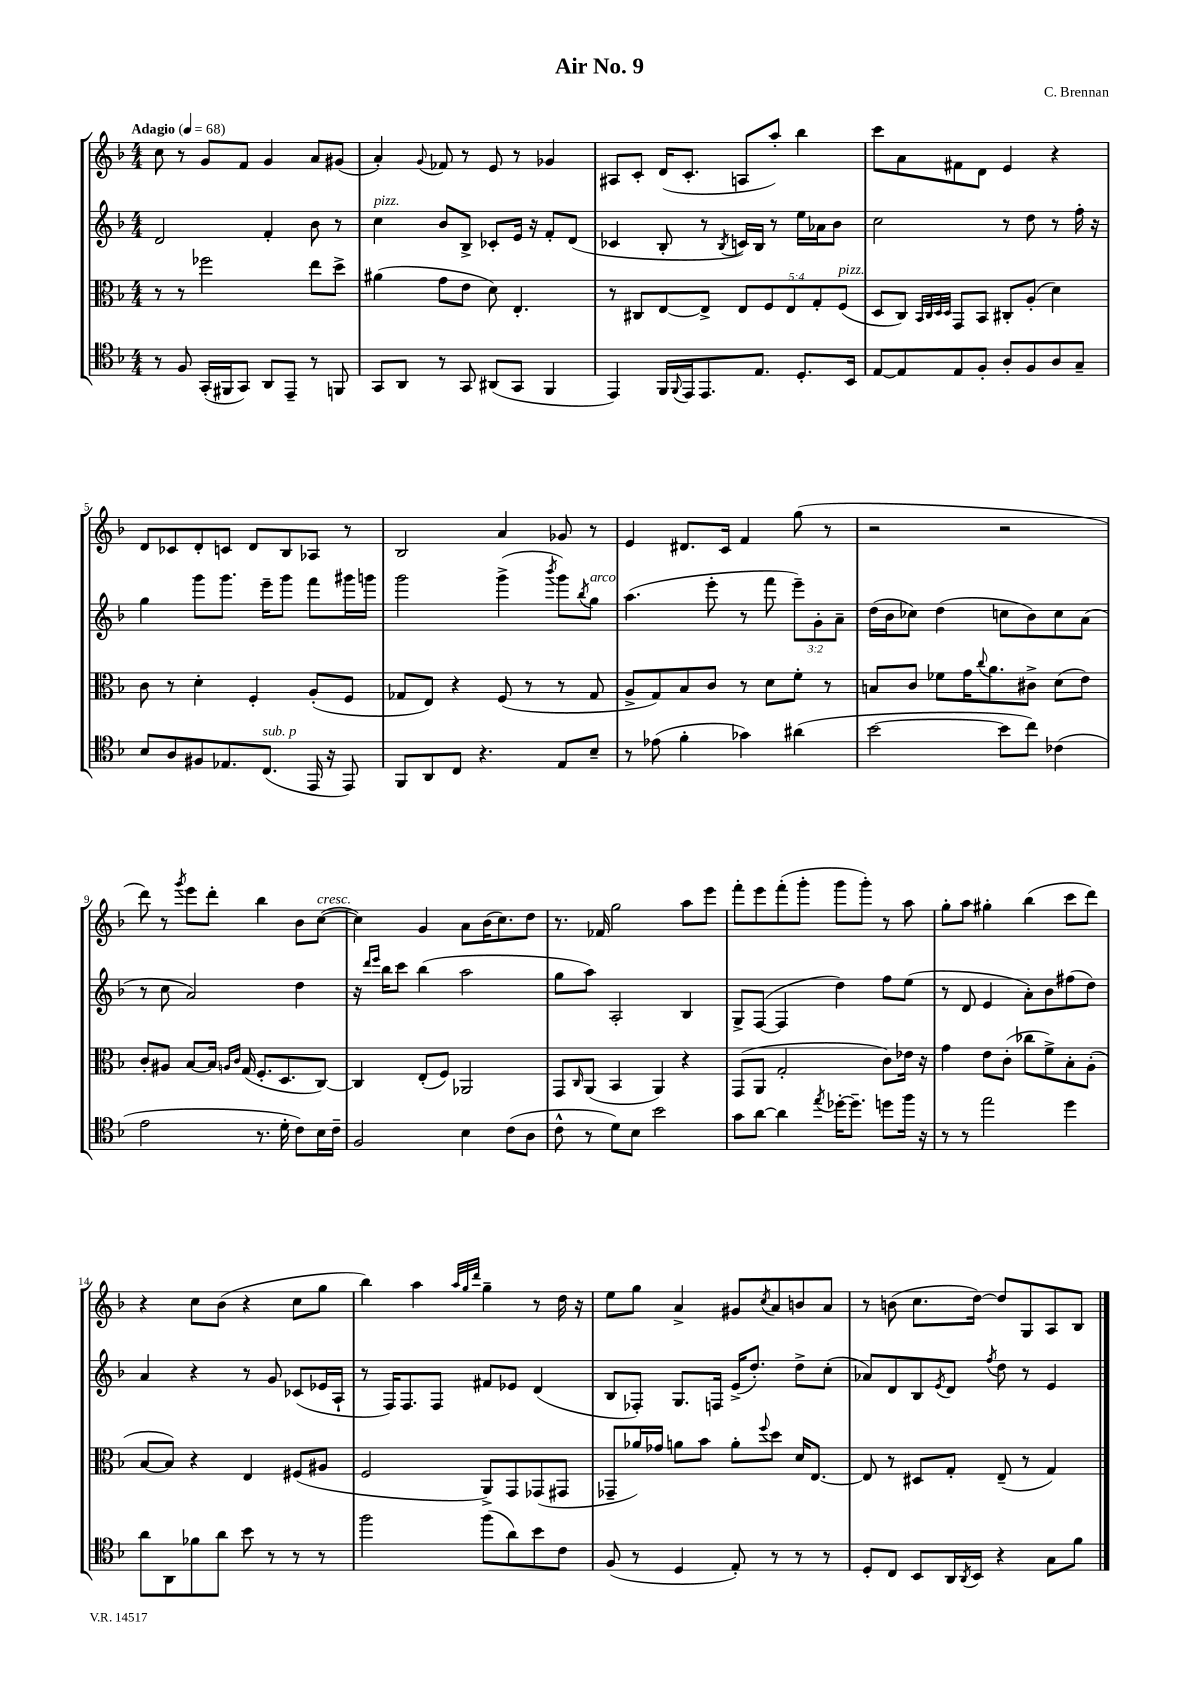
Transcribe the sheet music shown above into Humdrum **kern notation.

**kern	**kern	**kern	**kern
*staff4	*staff3	*staff2	*staff1
*clefC4	*clefC3	*clefG2	*clefG2
*k[b-]	*k[b-]	*k[b-]	*k[b-]
*M4/4	*M4/4	*M4/4	*M4/4
*MM68	*MM68	*MM68	*MM68
8r	8r	2d	8cc
8F	8r	.	8r
(16GG'	2ff-	.	8g
16FF#	.	.	.
8GG)	.	.	8f
8AA	.	4f'	4g
8EE~	.	.	.
8r	8ee	8b-	8a
8FF	8dd^	8r	(8g#
=	=	=	=
8GG	(4a#	4cc	4a')
8AA	.	.	.
.	.	.	8qqg
8r	8g	8b-	8f-
8GG	8e	8B-^	8r
(8AA#	8d)	8c-'	8e
8GG	4.E'	16e	8r
.	.	16r	.
4FF	.	8f'	4g-
.	.	(8d	.
=	=	=	=
4EE)	8r	4c-	8A#
.	8C#	.	8c'
16FF	[8E	8B-'	(16d
8qqFF	.	.	.
16EE	.	.	8.c'
8.EE	8E^]	8r	.
.	.	8qB-	.
.	10E	16c)	8A
8.E	.	16B-	.
.	10F	.	.
.	.	8r	8aa')
.	10E	.	.
8.D'	.	16ee	4bb-
.	10G'	.	.
.	.	16a-	.
.	.	8b-	.
.	(10F	.	.
16BB-	.	.	.
=	=	=	=
[8E	8D	2cc	8ccc
8E]	8C)	.	8a
.	32qqBB-	.	.
.	32qqC	.	.
.	32qqD	.	.
.	32qqD	.	.
8E	8GG	.	8f#
8F'	8BB-	.	8d
8A'	8C#'	8r	4e
8F	(8A'	8dd	.
8A	4d)	8r	4r
8G~	.	16ff'	.
.	.	16r	.
=	=	=	=
8B-	8c	4gg	8d
8A	8r	.	8c-
8F#	4d'	8ggg	8d'
8.E-	.	8.ggg	8c
.	4F'	.	8d
(8.C	.	16eee~	.
.	.	8ggg	8B-
16EE	(8A'	8fff	8A-
16r	.	.	.
8EE)	8F	16ggg#	8r
.	.	16ggg	.
=	=	=	=
8FF	8G-	2ggg	2B-
8AA	8E)	.	.
8C	4r	.	.
4.r	.	.	.
.	(8F	(4ggg^	4a
.	8r	.	.
.	.	8qbbb-	.
8E	8r	8ggg)	8g-
.	.	8qbb-	.
8B-~	8G-	8gg	8r
=	=	=	=
8r	8A^	(4.aa	4e
(8e-	8G)	.	.
4f'	8B-	.	8.d#
.	8c	8eee'	.
.	.	.	16c
4g-)	8r	8r	4f
.	8d	8fff	.
(4a#	8f'	12eee~)	(8gg
.	.	12g'	.
.	8r	.	8r
.	.	12a~	.
=	=	=	=
[2b-	8B	(16dd	2r
.	.	16b-	.
.	8c	8cc-)	.
.	8f-	(4dd	.
.	16g	.	.
.	8qqcc	.	.
.	8.a	.	.
8b-]	.	8cc	2r
8cc)	8c#^	8b-)	.
(4c-	(8d	8cc	.
.	8e)	(8a	.
=	=	=	=
2e	8c'	8r	8ddd)
.	8A#	8cc	8r
.	.	.	8qggg
.	[8B-	2a)	8eee
.	16B-]	.	8ddd'
.	16qqA	.	.
.	16qqc	.	.
.	(16G	.	.
8.r	8.F'	.	4bb-
16d'	8.D	.	.
8c)	.	4dd	8b-
16B-	[8C)	.	([8cc
16c~	.	.	.
=	=	=	=
2F	4C]	16r	4cc])
.	.	16qqddd	.
.	.	16qqeee	.
.	.	16bb-	.
.	.	8ccc	.
.	(8E'	(4bb-	4g
.	8F)	.	.
4B-	2AA-	2aa	8a
.	.	.	(16b-
.	.	.	8.cc)
(8c	.	.	.
8A	.	.	8dd
=	=	=	=
8c^^	8GG	8gg	8.r
.	16qqC	.	.
8r	(8AA	8aa)	.
.	.	.	16f-
8d)	4BB-	2A'	2gg
8B-	.	.	.
2b-	4AA)	.	.
.	4r	4B-	8aa
.	.	.	8eee
=	=	=	=
8g	(8GG	8G^	8fff'
[8a	8AA	([8F	8eee
4a]	2G'	4F]	(8fff'
.	.	.	8ggg'
8qee	.	.	.
[16dd-'	.	4dd)	8ggg
8.dd-~]	.	.	.
.	.	.	8ggg')
8dd	8c)	8ff	8r
16ff	16e-	(8ee	8aa
16r	16r	.	.
=	=	=	=
8r	4g	8r	8gg'
8r	.	8d	8aa
2ee	8e	4e	4gg#'
.	(8c'	.	.
.	8cc-	8a')	(4bb-
.	8f^)	8b-	.
4dd	8B-'	(8ff#	8ccc
.	(8A'	8dd)	8ddd)
=	=	=	=
8a	[8B-	4a	4r
8AA	8B-])	.	.
8f-	4r	4r	8cc
8a	.	.	(8b-
8b-	4E	8r	4r
8r	.	8g	.
8r	(8F#	(8c-	8cc
8r	8A#	16e-	8gg
.	.	16A`	.
=	=	=	=
2ff	2F	8r	4bb-)
.	.	16F)	.
.	.	8.F	.
.	.	.	4aa
.	.	8F	.
.	.	.	32qqaa
.	.	.	32qqgg
.	.	.	32qqddd
(8ff	8AA^)	8f#	4gg~
8a)	8GG	8e-	.
8b-	(8GG-	(4d	8r
8c	8GG#	.	16dd
.	.	.	16r
=	=	=	=
(8F	8GG-~	8B-	8ee
8r	16a-)	8F-')	8gg
.	16g-	.	.
4D	8a	8.G	4a^
.	8b-	.	.
.	.	16F	.
8E')	8a'	(16e^	8g#
.	.	8.dd')	.
.	8qqff	.	8qcc
8r	8dd	.	8a
8r	16d	8dd^	8b
.	[8.E	.	.
8r	.	(8cc'	8a
=	=	=	=
8D'	8E]	8a-)	8r
8C	8r	8d	(8b
8BB-	8D#	8B-	8.cc
.	.	8qe	.
16AA	8G'	8d	.
8qAA	.	.	.
16BB-	.	.	[16dd)
.	.	8qff	.
4r	(8E~	8dd	8dd]
.	8r	8r	8G
8G	4G)	4e	8A
8f	.	.	8B-
==	==	==	==
*-	*-	*-	*-
